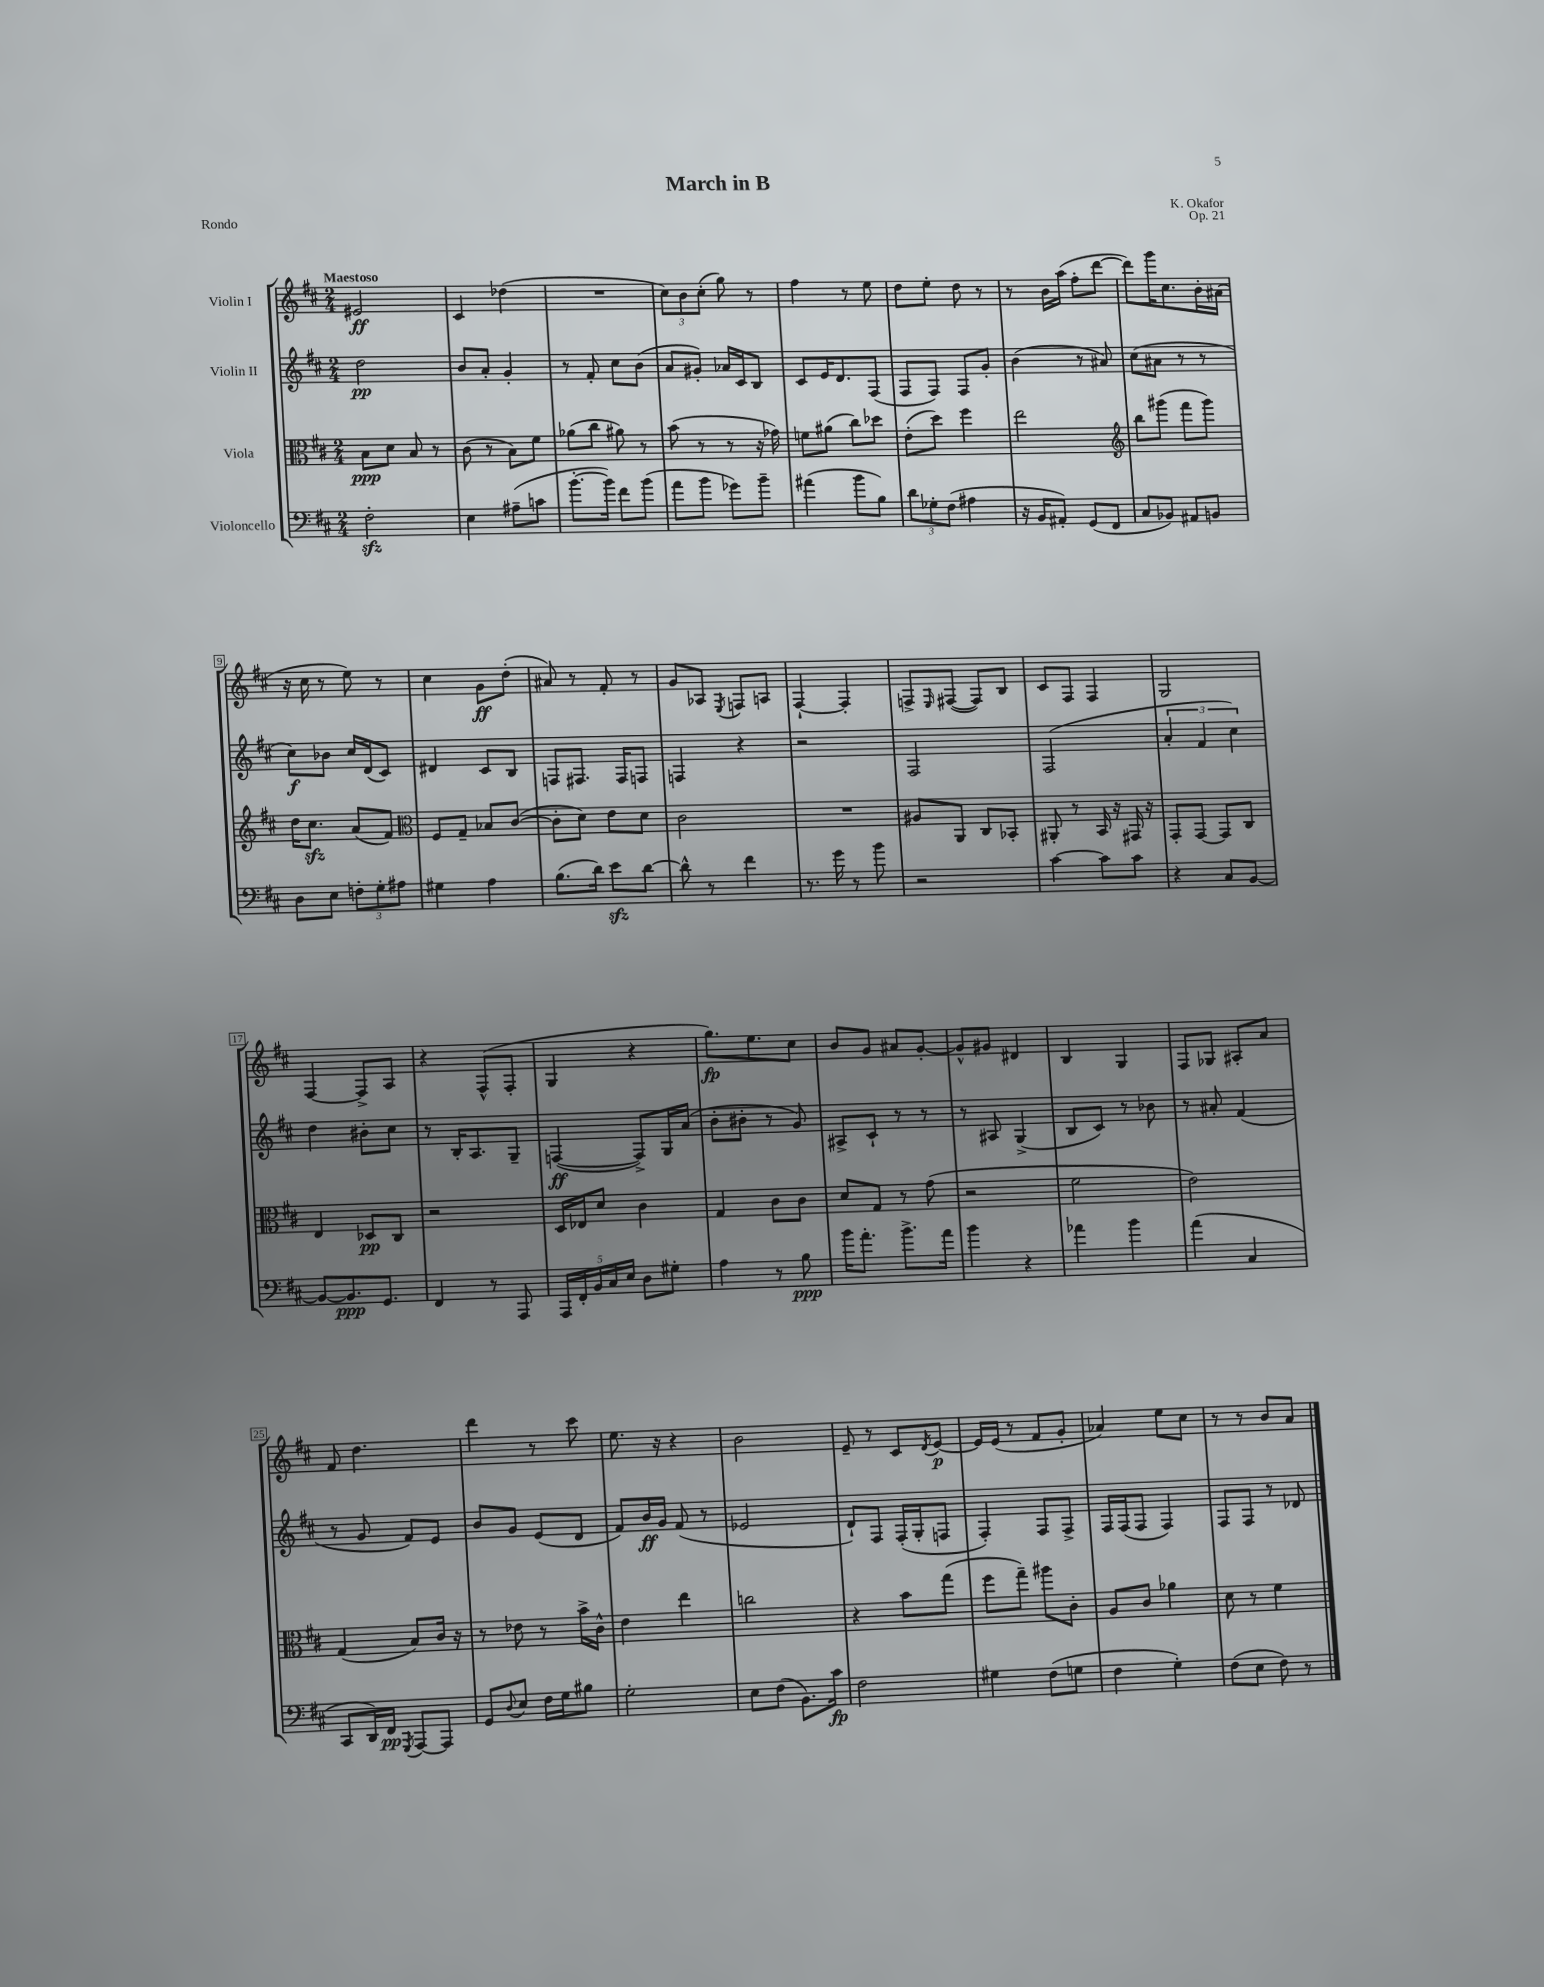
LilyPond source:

\header { title = "March in B" composer = "K. Okafor" opus = "Op. 21" piece = "Rondo" }
<<
\new StaffGroup <<
\new Staff = "s0" \with { instrumentName = "Violin I" } {
    \clef treble \key d \major \numericTimeSignature \time 2/4 \tempo "Maestoso"
    eis'2\ff |
    cis'4 des''4( |
    R2 |
    \tuplet 3/2 { cis''8) b'8 cis''8-.( } g''8) r8 |
    fis''4 r8 e''8 |
    d''8 e''8-. d''8 r8 |
    r8 b'16 a''16( fis''8-. d'''8~ |
    d'''8) g'''16 cis''8. b'16-. ais'16( |
    r16 cis''16 r8 e''8) r8 |
    cis''4 g'8\ff d''8-.( |
    ais'8) r8 fis'8-. r8 |
    g'8 aes8 \acciaccatura { e8 } f8 a8 |
    fis4~-! fis4-. |
    f8-> \grace { e16 } fis8~( fis8) b8 |
    cis'8 fis8 fis4 |
    g2 |
    fis4~ fis8-> a8 |
    r4 fis8-^( fis8-. |
    g4 r4 |
    g''8.\fp) e''8. cis''8 |
    b'8 g'8 ais'8 g'8~-. |
    g'8-^ gis'8 dis'4 |
    b4 g4 |
    fis8 ges8 ais8-. a'8 |
    fis'8 d''4. |
    d'''4 r8 cis'''8 |
    e''8. r16 r4 |
    b'2 |
    e'8-- r8 cis'8 \acciaccatura { d'8 } e'8~\p |
    e'16 e'16( r8 fis'8 g'8-. |
    aes'4) e''8 cis''8 |
    r8 r8 b'8 a'8 \bar "|." |
}
\new Staff = "s1" \with { instrumentName = "Violin II" } {
    \clef treble \key d \major \numericTimeSignature \time 2/4
    d''2\pp |
    b'8 a'8-. g'4-. |
    r8 fis'8-. cis''8 b'8( |
    a'8 gis'8-.) aes'16 cis'16 b8 |
    cis'8 e'16 d'8. fis8( |
    fis8 fis8) fis8 g'8-. |
    b'4( r8 ais'8) |
    cis''8( ais'8 r8 r8 |
    cis''8\f) bes'8 cis''16 d'16( cis'8) |
    dis'4 cis'8 b8 |
    f8 fis8. fis16 f8 |
    f4 r4 |
    r2 |
    fis2 |
    fis2( |
    \tuplet 3/2 { a'4-. fis'4 cis''4) } |
    d''4 bis'8-. cis''8 |
    r8 b16-. a8. g8-- |
    f4~\ff( f8->) g16 a'16( |
    b'8-. bis'8-. r8 g'8) |
    ais8-> cis'8-! r8 r8 |
    r8 ais8 g4->( |
    b8 cis'8) r8 bes'8 |
    r8 ais'8-. fis'4( |
    r8 g'8 fis'8) e'8 |
    b'8 g'8 e'8( d'8 |
    fis'8) b'16\ff g'16 fis'8( r8 |
    ees'2 |
    d'8-!) fis8 fis16-.( g16-. f8 |
    fis4-.) fis8 fis8-> |
    fis16 fis16( fis8 fis4) |
    fis8 fis8 r8 des'8 \bar "|." |
}
\new Staff = "s2" \with { instrumentName = "Viola" } {
    \clef alto \key d \major \numericTimeSignature \time 2/4
    b8\ppp d'8 b8 r8 |
    cis'8( r8 b8) fis'8 |
    aes'8( cis''8 ais'8) r8 |
    b'8( r8 r8 r16 ges'16) |
    f'8 ais'8( cis''8) des''8 |
    e'8-.( d''8) fis''4 |
    e''2 |
    \clef treble b''8 gis'''8( fis'''8 gis'''8) |
    d''16 cis''8.\sfz a'8( fis'8) |
    \clef alto fis8 g8-- bes8 cis'8~( |
    cis'8-. d'8) e'8 d'8 |
    cis'2 |
    R2 |
    ais8 a,8 cis8 bes,8-. |
    ais,8-. r8 b,16 r16 gis,16 r16 |
    g,8-. g,8~ g,8 cis8 |
    e4 des8\pp cis8 |
    r2 |
    d16 ees16 d'8 cis'4 |
    g4 cis'8 cis'8 |
    d'8 g8 r8 g'8( |
    r2 |
    fis'2 |
    e'2) |
    g4( b8) cis'16 r16 |
    r8 ees'8 r8 b'16-> cis'16-^ |
    e'4 e''4 |
    c''2 |
    r4 b'8 g''8( |
    fis''8 g''8--) ais''8 cis'8-. |
    a8 cis'8 aes'4 |
    d'8 r8 fis'4 \bar "|." |
}
\new Staff = "s3" \with { instrumentName = "Violoncello" } {
    \clef bass \key d \major \numericTimeSignature \time 2/4
    fis2-.\sfz |
    e4 ais8--( c'8 |
    b'8.~-. b'16) fis'8 b'8( |
    a'8 b'8 ges'8) b'8-- |
    ais'4( b'8 b8) |
    \tuplet 3/2 { d'8 ges8-. fis8( } ais4 |
    r16 b,16 ais,8-.) g,8( fis,8 |
    cis8 bes,8) ais,8 b,8 |
    d8 e8 \tuplet 3/2 { f8-. g8-. ais8 } |
    gis4 a4 |
    b8.( d'16) e'8\sfz d'8~ |
    d'8-^ r8 fis'4 |
    r8. g'16 r8 b'8 |
    r2 |
    cis'4~ cis'8 cis'8 |
    r4 cis8 b,8~ |
    b,8~ b,8.\ppp g,8. |
    fis,4 r8 a,,8 |
    \tuplet 5/4 { a,,16 fis,16-. b,16 cis16 e16 } d8 gis8-. |
    a4 r8 b8\ppp |
    b'16 a'8.-. b'8.-> a'16 |
    b'4 r4 |
    aes'4 b'4 |
    a'4( cis4 |
    cis,8 d,16) fis,16\pp \acciaccatura { g,,8 } a,,8~ a,,8 |
    g,8 \appoggiatura { d8 } e8 fis16 g16 bis8 |
    g2-. |
    e8 fis8( b,8.) cis'16\fp |
    fis2 |
    gis4 fis8( g8 |
    fis4 g4-.) |
    fis8( e8 fis8) r8 \bar "|." |
}
>>
>>
\layout { \context { \Score \override BarNumber.stencil = #(make-stencil-boxer 0.1 0.3 ly:text-interface::print) } }
